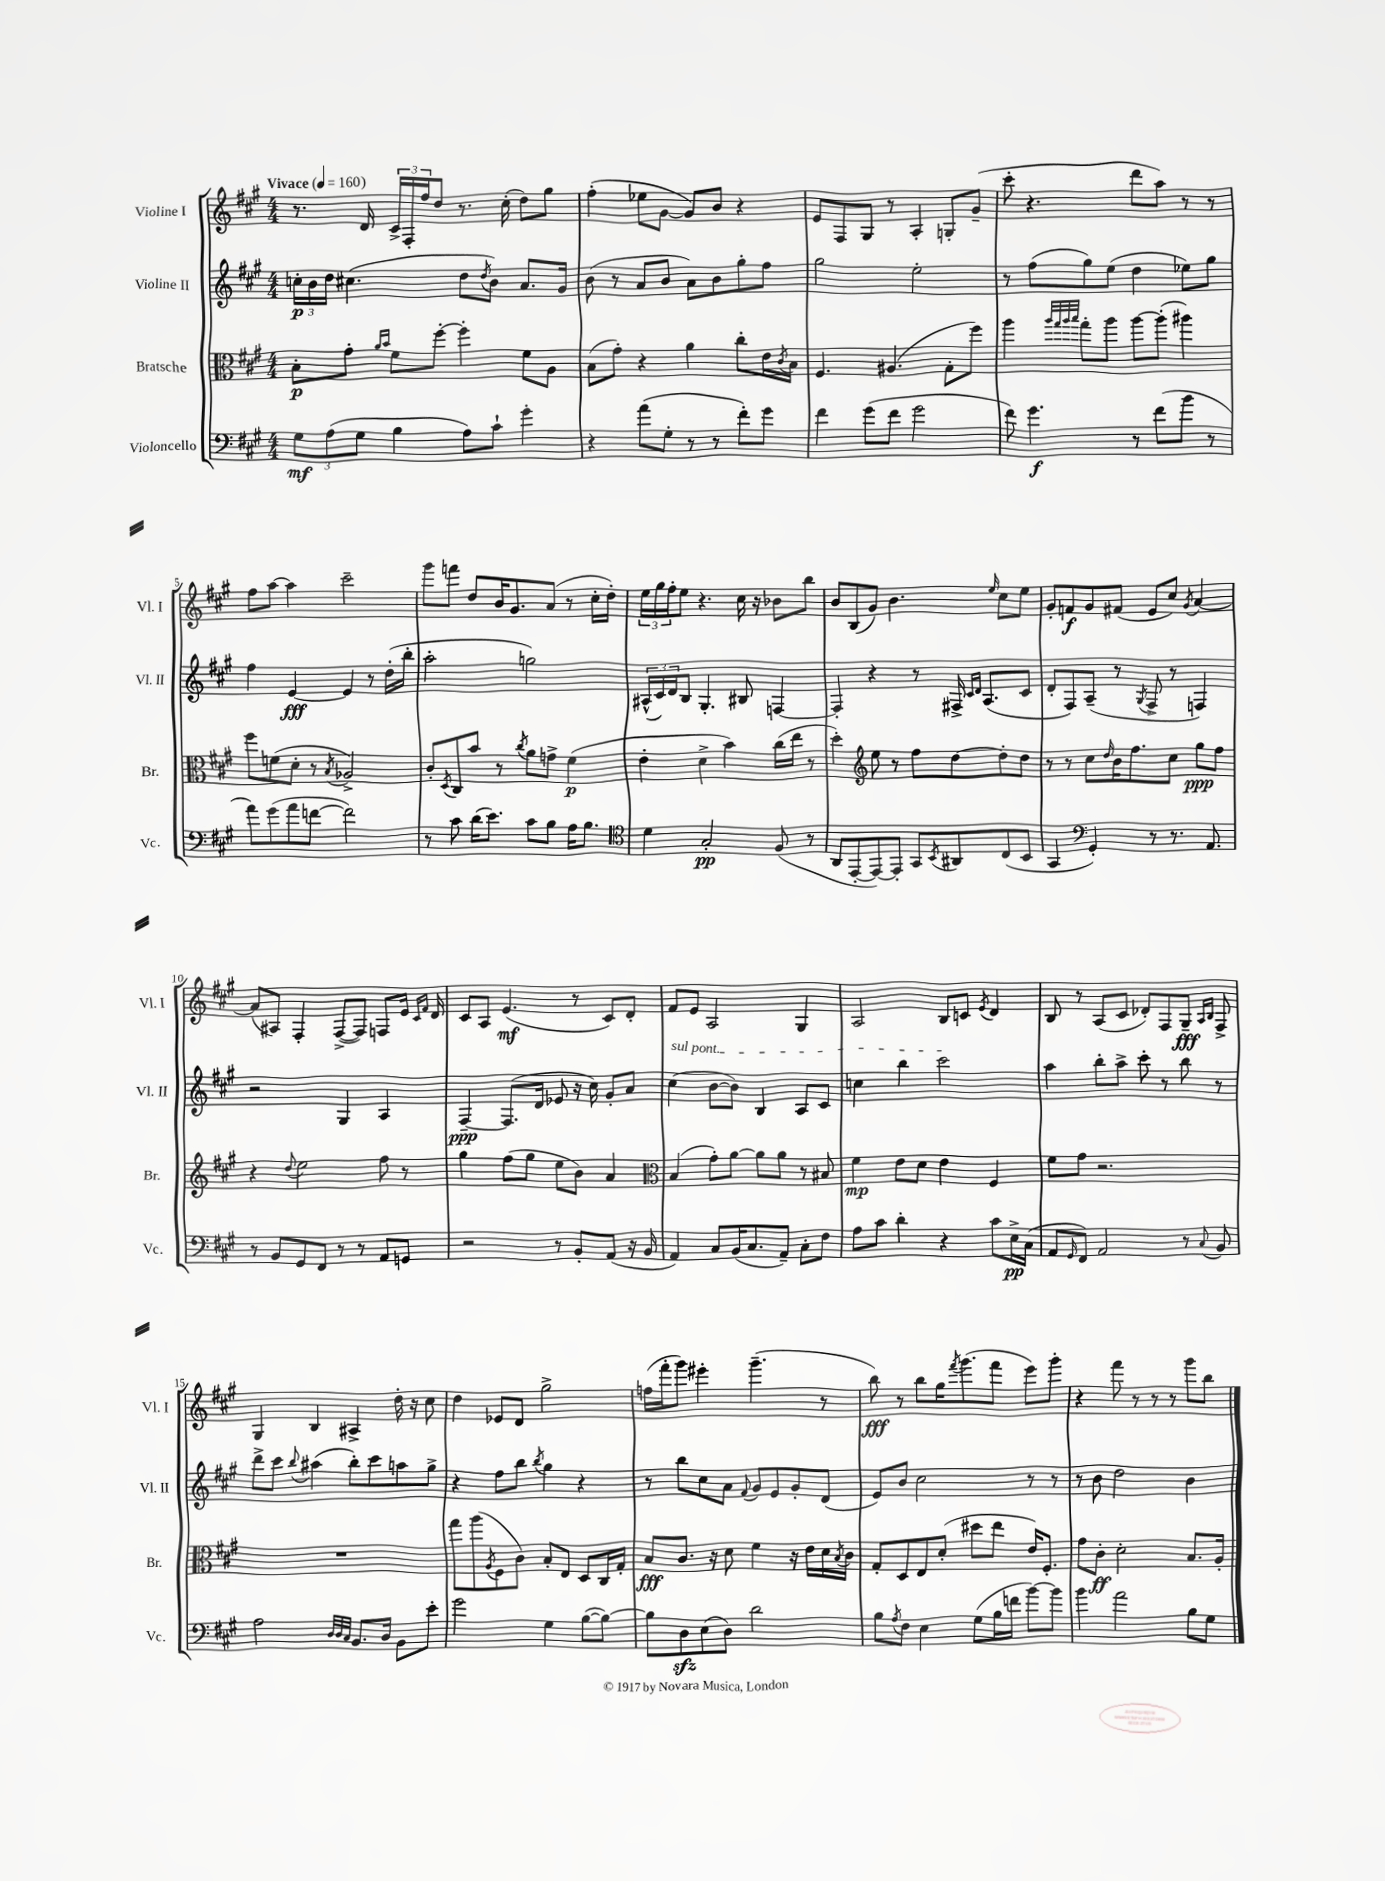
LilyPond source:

<<
\new StaffGroup <<
\new Staff = "s0" \with { instrumentName = "Violine I" shortInstrumentName = "Vl. I" } {
    \clef treble \key a \major \numericTimeSignature \time 4/4 \tempo "Vivace" 4 = 160
    r8. d'16 \tuplet 3/2 { cis'16-> fis16-. fis''16 } d''8 r8. cis''16-.( d''8) gis''8 |
    fis''4-.( ees''8 gis'8~ gis'8) b'8 r4 |
    e'8 fis8 gis8 r8 a4-. g8-. gis'8--( |
    cis'''8-. r4. d'''8 a''8) r8 r8 |
    fis''8 a''8~ a''4 cis'''2-- |
    gis'''8 f'''8 d''8 b'16 gis'8. a'8( r8 cis''16-. d''16-.) |
    \tuplet 3/2 { e''16 gis''16 fis''16-. } e''8 r4. cis''16 r16 bes'8 b''8 |
    b'8 b8( gis'8) b'4. \grace { e''16 } cis''8 e''8 |
    gis'8-. f'8\f gis'8 fis'8( e'8 cis''8) \acciaccatura { gis'8 } a'4~ |
    a'8( ais8) fis4-. fis8~->( fis8) f8 e'16 \grace { cis'16 fis'16 } d'16 |
    cis'8 a8 e'4.\mf( r8 cis'8) d'8-. |
    fis'8 e'8 a2 gis4 |
    a2 b8 c'8 \acciaccatura { e'8 } d'4 |
    b8 r8 a8( cis'8 des'8-.) fis8 gis8--\fff \grace { a16 b16 } fis8-> |
    gis4 b4 ais4-> d''16-. r16 cis''8 |
    d''4 ees'8 d'8 gis''2-> |
    f''16( fis'''16-. gis'''8) eis'''4-. gis'''4.--( r8 |
    b''8\fff) r8 b''8 gis''16 \acciaccatura { fis'''8 } gis'''8.( fis'''8 e'''8) gis'''8-. |
    r4 fis'''8 r8 r8 r8 gis'''8 b''8 \bar "|." |
}
\new Staff = "s1" \with { instrumentName = "Violine II" shortInstrumentName = "Vl. II" } {
    \clef treble \key a \major \numericTimeSignature \time 4/4
    \tuplet 3/2 { c''16-.\p b'16 d''16 } cis''4.( d''8 \acciaccatura { d''8 } b'8) a'8. gis'16 |
    b'8( r8 a'8 b'8 a'8) b'8 gis''8-. fis''8 |
    gis''2 e''2-. |
    r8 fis''8( gis''8) e''8( d''4 ees''8) gis''8 |
    fis''4 e'4~\fff e'4 r8 d''16-.( b''16-. |
    a''2-. g''2) |
    \tuplet 3/2 { ais16-^( cis'16) d'16 } b8 gis4.-. bis8 f4~ |
    f4-. r4 r8 fis16-> \grace { cis'16 d'16 } a8.( cis'8 |
    d'8-. fis8) a8--( r8 \acciaccatura { gis8 } fis8-> r8 f4) |
    r2 gis4 a4 |
    fis4~--\ppp fis8.( d'16 ees'8 r16 cis''16) gis'8-. a'8 |
    \once \override TextSpanner.bound-details.left.text = \markup { \italic "sul pont." } cis''4\startTextSpan( b'8~ b'8) b4 a8 cis'8 |
    c''4 b''4 cis'''2\stopTextSpan |
    a''4 b''8-. a''8-> cis'''8-. r8 b''8 r8 |
    d'''8-> cis'''8 \appoggiatura { b''8 } ais''4( b''8-.) cis'''8 a''8 gis''8-> |
    r4 fis''8 b''8 \acciaccatura { b''8 } gis''4 r4 |
    r8 b''8 cis''8 a'8 \appoggiatura { fis'8 } gis'8 e'8 gis'8-. d'8( |
    e'8) b'8 cis''2 r8 r8 |
    r8 b'8 d''2 b'4 \bar "|." |
}
\new Staff = "s2" \with { instrumentName = "Bratsche" shortInstrumentName = "Br." } {
    \clef alto \key a \major \numericTimeSignature \time 4/4
    b8-.\p gis'8-. \grace { a'16 b'16 } fis'8 fis''8~-. fis''4-. fis'8 a8 |
    b8( gis'8-.) r4 a'4 cis''8-. e'16 \acciaccatura { cis'8 } b16 |
    fis4. ais4.( gis8-. fis''8) |
    a''4 \grace { a''32 gis''32 a''32 b''32 } gis''8-. a''8 a''8~ a''8-.( ais''4) |
    fis''8 f'8( d'8-. r8 \acciaccatura { b8 } aes2->) |
    cis'8-. \acciaccatura { d8 } cis8 b'8 r8 \acciaccatura { cis''8 } a'8 g'8-> fis'4\p( |
    e'4-. d'4-> b'4) cis''16( e''16 r8 |
    d''4-.) \clef treble e''8 r8 fis''8 d''8~ d''8-. d''8 |
    r8 r8 cis''8 \grace { d''16 } b'16 fis''8. cis''8 gis''8\ppp fis''8 |
    r4 \appoggiatura { d''8 } e''2 fis''8 r8 |
    gis''4 fis''8( gis''8 e''8 b'8) a'4 |
    \clef alto b4( gis'8-.) a'8~ a'8 a'8 r8 bis8 |
    fis'4\mp e'8 d'8 e'4 fis4 |
    fis'8 gis'8 r2. |
    R1 |
    gis''8 a''8( \acciaccatura { a8 } fis8 cis'8) b8-. e8 d8 cis16 gis16-. |
    b8\fff cis'8. r16 d'8 fis'4 r16 e'16 d'16 \acciaccatura { b8 } cis'16 |
    gis8-. d8 e8 d'8-.( dis''8 e''8 e'16) fis8.-. |
    gis'8 cis'8-.\ff d'2-. b8. a16-. \bar "|." |
}
\new Staff = "s3" \with { instrumentName = "Violoncello" shortInstrumentName = "Vc." } {
    \clef bass \key a \major \numericTimeSignature \time 4/4
    \tuplet 3/2 { gis8\mf a8( gis8 } b4 a8) cis'8-! gis'4-. |
    r4 a'8( gis8-. r8 r8 fis'8-.) gis'8 |
    fis'4 gis'8( fis'8 gis'2 |
    fis'8) gis'4.\f r8 fis'8( b'8 r8 |
    a'8) gis'8( a'8 f'8~ f'2) |
    r8 cis'8 d'16( e'8.) cis'8 b8 a16 b8. |
    \clef tenor d'4 gis2-.\pp fis8( r8 |
    a,8 e,8~-. e,8~) e,8-. gis,8 \acciaccatura { b,8 } ais,8 cis8( b,8 |
    gis,4 \clef bass gis,4-.) r8 r8. a,8. |
    r8 b,8 gis,8 fis,8 r8 r8 a,8 g,8 |
    r2 r8 b,8-. a,8( r16 b,16 |
    a,4) cis8 b,16( cis8. a,8--) cis8-. fis8 |
    a8 cis'8 d'4-. r4 cis'8 e16->\pp cis16( |
    a,8 \grace { gis,16 } fis,8) a,2 r8 \appoggiatura { cis8 } b,8 |
    a2 \grace { d32 d32 cis32 } b,8. d16 b,8 e'8-. |
    gis'2 gis4 b8~( b8~) |
    b8 d8\sfz e8( d8) d'2 |
    b8 \acciaccatura { a8 } fis8 e4 gis8( b16 f'16 b'8~) b'8 |
    b'4 a'2 b8 gis8 \bar "|." |
}
>>
>>
